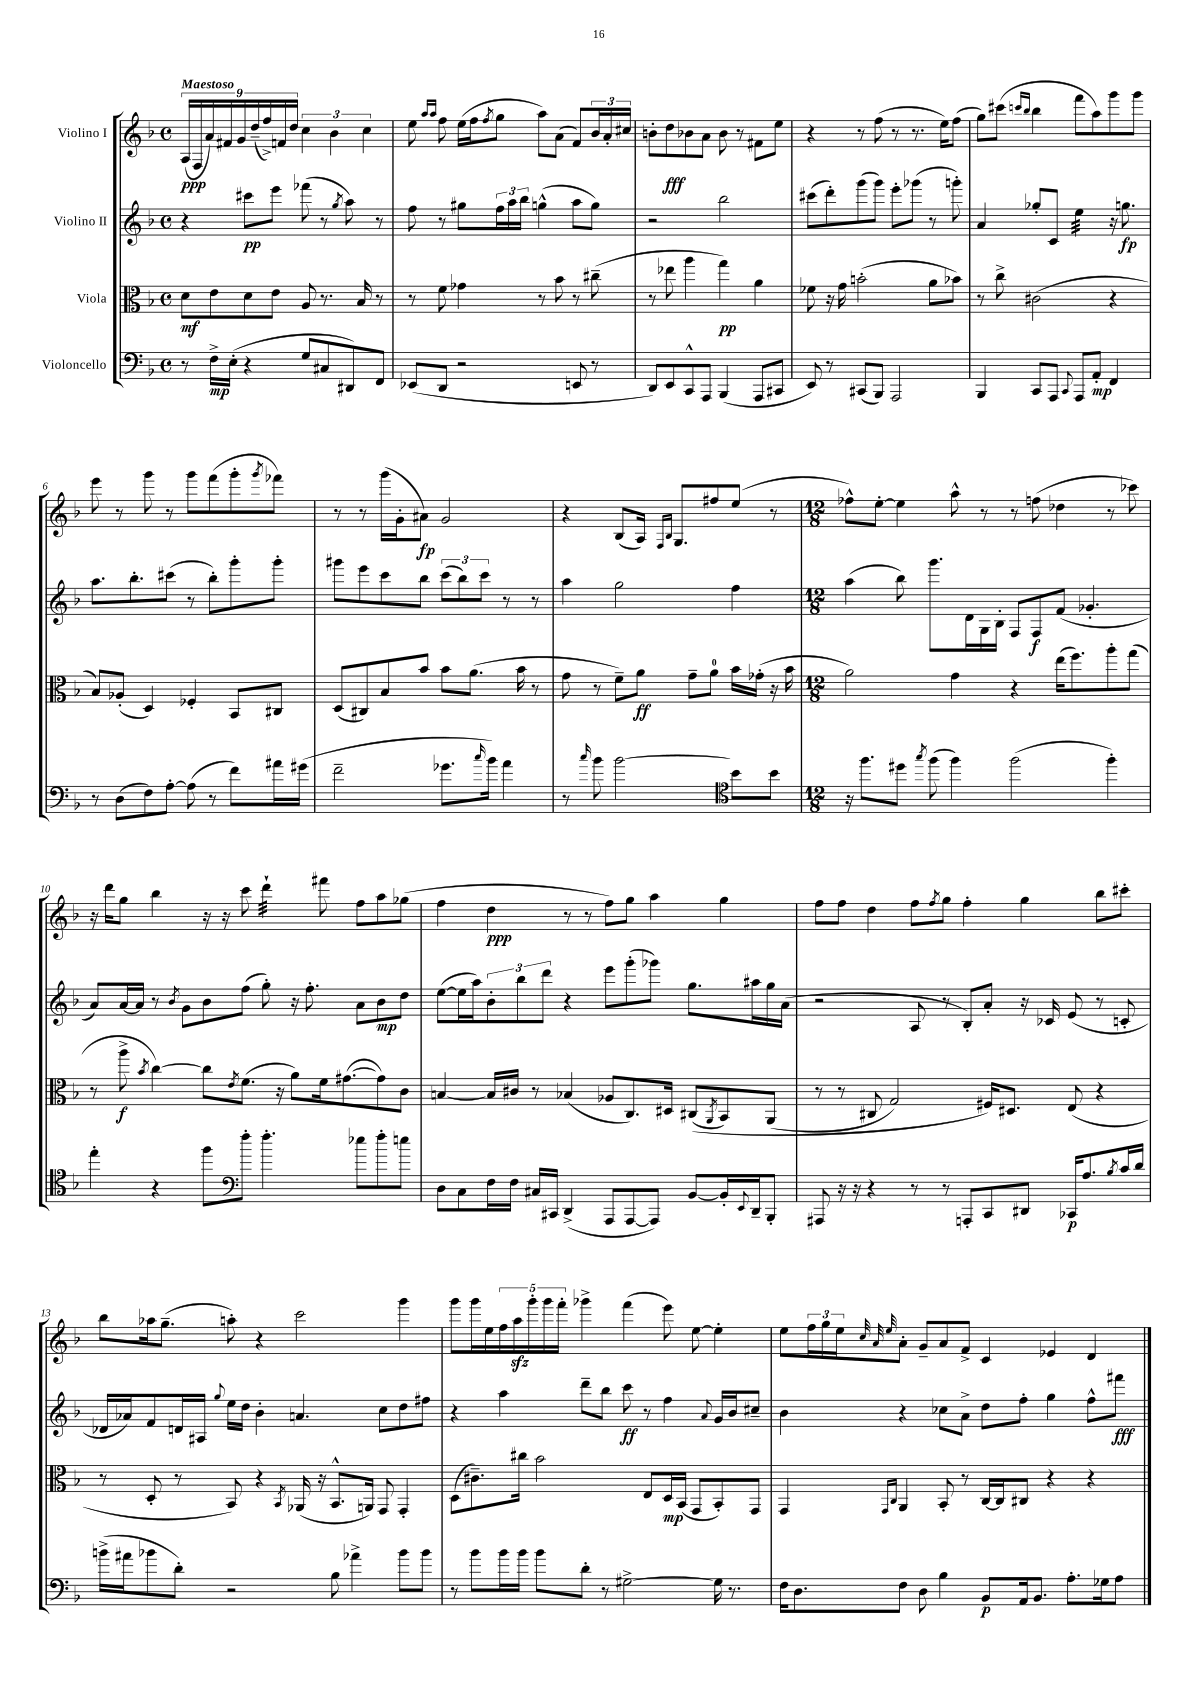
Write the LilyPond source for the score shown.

<<
\new StaffGroup <<
\new Staff = "s0" \with { instrumentName = "Violino I" } {
    \clef treble \key f \major \defaultTimeSignature \time 4/4 \tempo "Maestoso"
    \tuplet 9/8 { a16\ppp( f16 a'16) fis'16 g'16 d''16--( f''16->) f'16 d''16 } \tuplet 3/2 { c''4 bes'4 c''4 } |
    e''8 \grace { a''16 a''16 } f''8 e''16( f''16 \acciaccatura { f''8 } g''8 a''8) a'8( f'8) \tuplet 3/2 { bes'16 a'16-. cis''16 } |
    b'8-. d''8\fff bes'8 a'8 bes'8 r8 fis'8 e''8 |
    r4 r8 f''8( r8 r8. e''16) f''8( |
    g''8) cis'''8( \grace { c'''16 bes''16 } bes''4 f'''8 a''8) g'''8 g'''8 |
    e'''8 r8 g'''8 r8 g'''8 f'''8( g'''8-. \acciaccatura { g'''8 } fes'''8) |
    r8 r8 g'''16( g'16-. ais'8\fp) g'2 |
    r4 bes8( a16) \grace { f16 bes16 } g8. fis''8 e''8( r8 |
    \numericTimeSignature \time 12/8 fes''8-^) e''8~-. e''4 a''8-^ r8 r8 f''8( des''4 r8 ces'''8) |
    r16 d'''16 g''8 bes''4 r16 r16 c'''8 d'''4:32-! fis'''8 f''8 a''8 ges''8( |
    f''4 d''4\ppp r8 r8 f''8) g''8 a''4 g''4 |
    f''8 f''8 d''4 f''8 \acciaccatura { f''8 } g''8 f''4-. g''4 bes''8 cis'''8-. |
    bes''8 aes''16 g''8.--( a''8-.) r4 c'''2 g'''4 |
    g'''8 g'''16 e''16 \tuplet 5/4 { f''16 a''16\sfz g'''16-. g'''16 f'''16-. } ges'''4-> f'''4( e'''8) e''8~ e''4-. |
    e''8 \tuplet 3/2 { f''16 g''16 e''16 } \grace { c''32 a'32 e''32 } a'8-. g'8-- a'8 f'8-> c'4 ees'4 d'4 \bar "|." |
}
\new Staff = "s1" \with { instrumentName = "Violino II" } {
    \clef treble \key f \major \defaultTimeSignature \time 4/4
    r4 cis'''8\pp e'''8 fes'''8( r8 \acciaccatura { g''8 } a''8) r8 |
    f''8 r8 gis''8 \tuplet 3/2 { f''16 a''16 bes''16 } g''4-^( a''8 g''8) |
    r2 bes''2 |
    cis'''8( d'''8-.) g'''8( g'''8) e'''8-. ges'''8( r8 g'''8-.) |
    a'4 ges''8-. c'8 e''4:32 r16 g''8.\fp |
    a''8. bes''8.-. cis'''8( r8 bes''8-.) g'''8-. g'''8-. |
    gis'''8 e'''8 c'''8 bes''8 \tuplet 3/2 { c'''8( bes''8) c'''8 } r8 r8 |
    a''4 g''2 f''4 |
    \numericTimeSignature \time 12/8 a''4( bes''8) g'''8. d'16 g16 bes16-. f8 f8\f f'8( ges'4.-. |
    a'8) a'16~ a'16 r8 \acciaccatura { bes'8 } g'8 bes'8 f''8( g''8-.) r16 f''8.-. a'8 bes'8\mp d''8 |
    e''8~( e''16 a''16) \tuplet 3/2 { bes'8-. bes''8 d'''8 } r4 e'''8 g'''8-.( ges'''8) g''8. ais''16 g''16 a'16( |
    r2 a8 r8 bes8-.) a'8-. r16 ces'16 e'8( r8 c'8-. |
    des'16 aes'16) f'8 d'16 ais16 \appoggiatura { g''8 } e''16 d''16 bes'4-. a'4. c''8 d''8 fis''8 |
    r4 a''4 d'''8-- bes''8 c'''8\ff r8 f''4 \appoggiatura { a'8 } g'16 bes'16 cis''8-- |
    bes'4 r4 ces''8 a'8-> d''8 f''8-. g''4 f''8-^ fis'''8\fff \bar "|." |
}
\new Staff = "s2" \with { instrumentName = "Viola" } {
    \clef alto \key f \major \defaultTimeSignature \time 4/4
    d'8\mf e'8 d'8 e'8 a8 r8. bes16 r8 |
    r8 f'8 ges'4 r8 bes'8 r8 cis''8--( |
    r8 ees''8 a''4 g''4\pp) a'4 |
    fes'8 r16 g'16 b'2-.( a'8 bes'8) |
    r8 c''8-> cis'2( r4 |
    bes8) aes8-.( d4) fes4-. bes,8 cis8 |
    d8( cis8) bes8 bes'8 bes'8 a'8.( bes'16 r8 |
    g'8 r8 f'8--) a'8\ff g'8-- a'8-0 bes'16 ges'16-.( r16 bes'16 |
    \numericTimeSignature \time 12/8 a'2) g'4 r4 e''16( f''8.) a''8-. g''8( |
    r8 a''8->\f \acciaccatura { bes'8 } c''4~) c''8 \acciaccatura { e'8 } f'8.( r16 a'8) f'16 gis'8.~( gis'8) c'8 |
    b4~ b16 cis'16 r8 bes4( aes8 c8.) dis16 cis8(\( \acciaccatura { a,8 } bes,8) a,8( |
    r8 r8 cis8 g2) fis16\) dis8. e8( r4 |
    r8 d8-. r8 bes,8) r4 \acciaccatura { bes,8 } aes,16( r16 bes,8.-^ a,16) g,8 g,4-. |
    d8( cis'8.--) cis''16 bes'2 e8 d16\mp bes,16( g,8 bes,8-.) g,8 |
    g,4 \grace { g,16 c16 } a,4 bes,8-. r8 c16~ c16 cis8 r4 r4 \bar "|." |
}
\new Staff = "s3" \with { instrumentName = "Violoncello" } {
    \clef bass \key f \major \defaultTimeSignature \time 4/4
    r8 f16->\mp e16-.( r4 g8 cis8 dis,8) f,8 |
    ees,8( d,8 r2 e,8 r8 |
    d,8) e,8 c,8-^ a,,8 bes,,4( a,,8 cis,8 |
    e,8) r8 cis,8( bes,,8) a,,2 |
    bes,,4 c,8 a,,8 \appoggiatura { c,8 } a,,8 a,8-.\mp f,4 |
    r8 d8( f8) a8~-. a8( r8 f'8) ais'16 gis'16( |
    f'2-- ges'8. \grace { c''16 } bes'16) a'4 |
    r8 \grace { c''16 } bes'8 bes'2~ bes'8 bes'8 |
    \numericTimeSignature \time 12/8 \clef tenor r16 f''8. dis''8 \acciaccatura { g''8 } f''8( f''4) f''2( f''4-.) |
    e''4-. r4 f''8 f''8-. f''4.-. ees''8 f''8-. e''8 |
    \clef bass d8 c8 f16 f16 cis16 cis,16 d,4->( a,,8 a,,8~ a,,8) bes,8~ bes,16-. \appoggiatura { e,8 } d,16-- bes,,8-. |
    ais,,8 r16 r16 r4 r8 r8 a,,8-. c,8 dis,8 ces,16\p a8. \acciaccatura { bes8 } c'16 d'16 |
    b'16->( ais'16 bes'8 d'8-.) r2 bes8 aes'4-> bes'8 bes'8 |
    r8 bes'8 bes'16 bes'16 bes'8 d'8-. r8 gis2~-> gis16 r8. |
    f16 d8. f8 d8 bes4 bes,8\p a,16 bes,8. a8.-. ges16 a8 \bar "|." |
}
>>
>>
